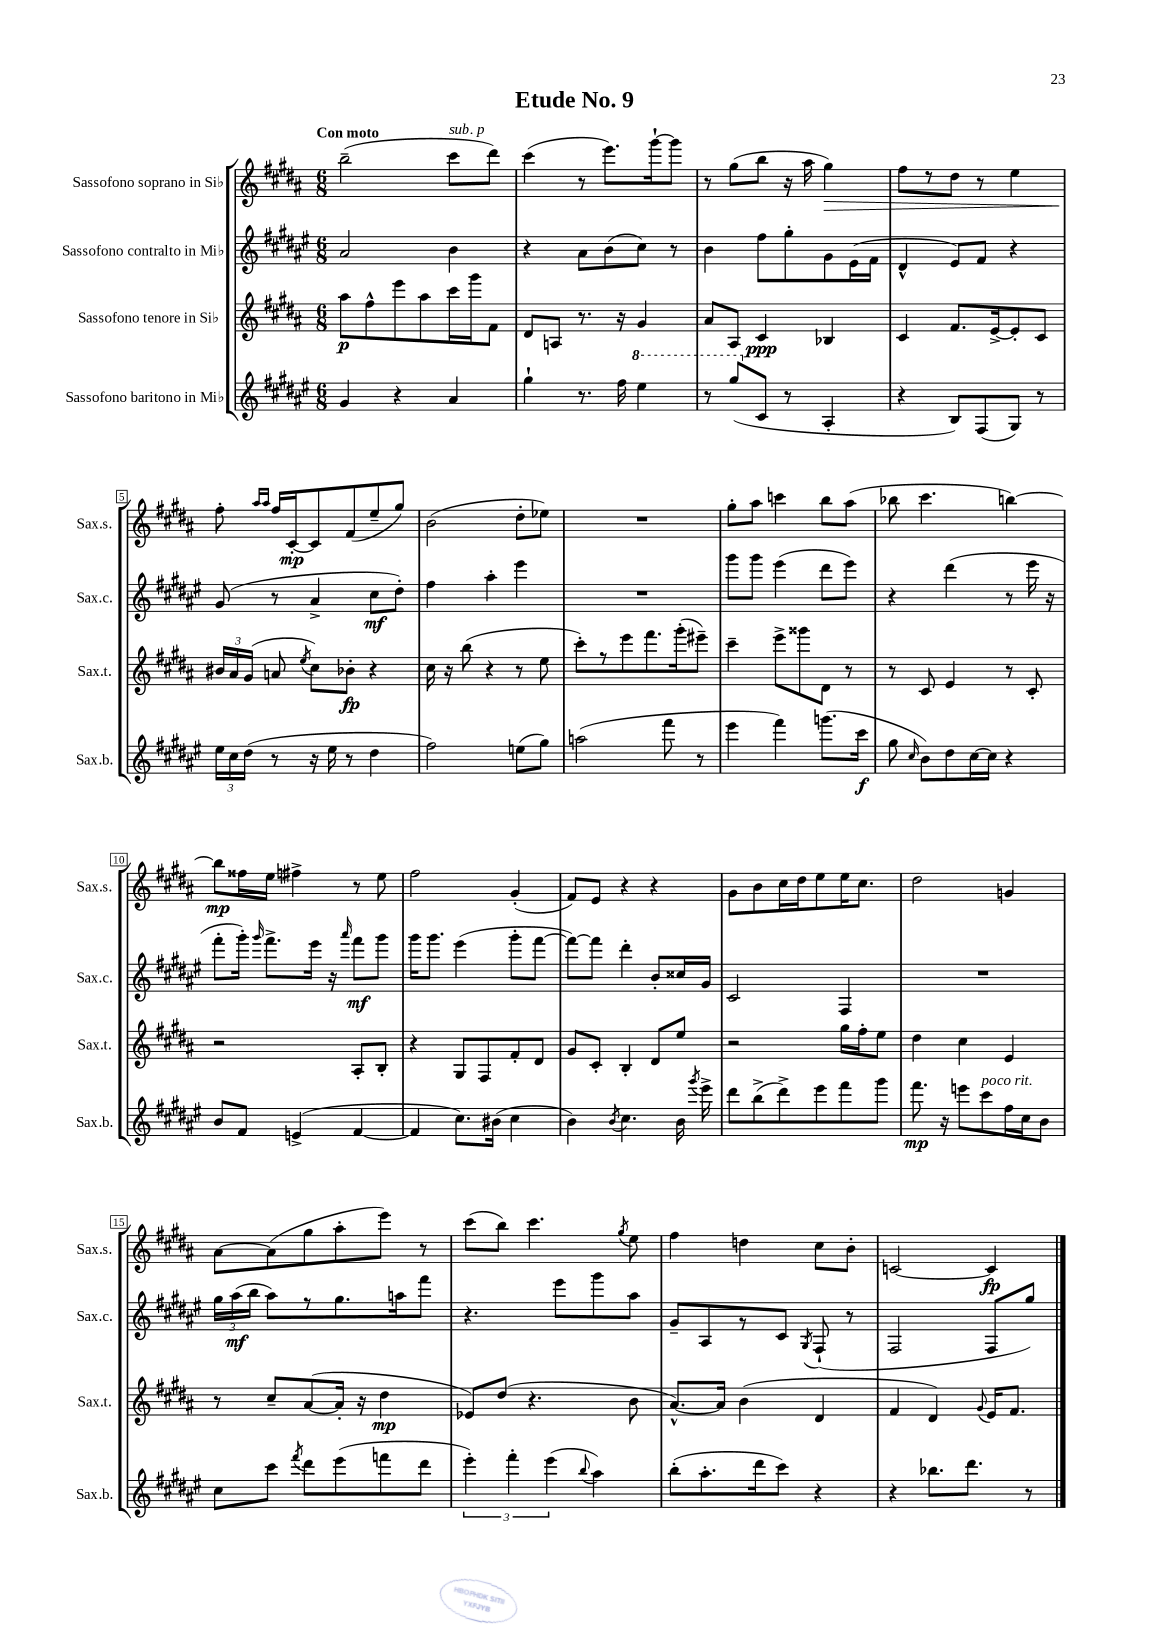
\header { title = "Etude No. 9" }
<<
\new StaffGroup <<
\new Staff = "s0" \with { instrumentName = "Sassofono soprano in Sib" shortInstrumentName = "Sax.s." } {
    \clef treble \key b \major \numericTimeSignature \time 6/8 \tempo "Con moto"
    \autoBeamOff b''2--( cis'''8[^\markup { \italic "sub. p" } dis'''8]) |
    cis'''4( r8 e'''8.[) gis'''16~-! gis'''8] |
    r8 gis''8[( b''8] r16 ais''16 gis''4\>) |
    fis''8[ r8 dis''8] r8 e''4 |
    fis''8-.\! \grace { ais''16[ ais''16] } fis''16[ cis'16~-.\mp cis'8 fis'8( e''8-- gis''8]) |
    b'2( dis''8[-. ees''8]) |
    R2. |
    gis''8[-. ais''8] c'''4 b''8[ ais''8]( |
    bes''8 cis'''4. b''4~) |
    b''8[\mp fisis''16 e''16] fis''4-> r8 e''8 |
    fis''2 gis'4-.( |
    fis'8[) e'8] r4 r4 |
    gis'8[ b'8 cis''16 dis''16 e''8 e''16 cis''8.] |
    dis''2 g'4 |
    ais'8[~ ais'8( gis''8 ais''8-. e'''8]) r8 |
    cis'''8[( b''8]) cis'''4. \acciaccatura { gis''8 } e''8 |
    fis''4 d''4 cis''8[ b'8]-. |
    c'2~ c'4\fp \bar "|." |
}
\new Staff = "s1" \with { instrumentName = "Sassofono contralto in Mib" shortInstrumentName = "Sax.c." } {
    \clef treble \key fis \major \numericTimeSignature \time 6/8
    \autoBeamOff ais'2 b'4 |
    r4 ais'8[ b'8( cis''8]) r8 |
    b'4 fis''8[ gis''8-. gis'8 eis'16( fis'16] |
    dis'4-^ eis'8[) fis'8] r4 |
    gis'8( r8 ais'4-> cis''8[\mf dis''8]-.) |
    fis''4 ais''4-. eis'''4 |
    R2. |
    gis'''8[ gis'''8] eis'''4( dis'''8[ eis'''8]) |
    r4 dis'''4( r8 eis'''16 r16 |
    fis'''8[-. gis'''16]-.) \grace { gis'''16 } fis'''8.[-> eis'''16] r16 \grace { ais'''16 } fis'''8[\mf gis'''8] |
    gis'''16[ gis'''8.] eis'''4( gis'''8[-. fis'''8]~ |
    fis'''8[~) fis'''8] dis'''4-. b'8[-. cisis''16 gis'16] |
    cis'2 fis4 |
    R2. |
    \tuplet 3/2 { gis''16[ ais''16\mf( b''16] } ais''8[) r8 gis''8. a''16 fis'''8] |
    r4. eis'''8[ gis'''8 ais''8] |
    gis'8[-- ais8 r8 cis'8] \acciaccatura { gis8 } fis8-!( r8 |
    fis2 fis8[ gis''8]) \bar "|." |
}
\new Staff = "s2" \with { instrumentName = "Sassofono tenore in Sib" shortInstrumentName = "Sax.t." } {
    \clef treble \key b \major \numericTimeSignature \time 6/8
    \autoBeamOff ais''8[\p fis''8-^ e'''8 ais''8 cis'''16 gis'''16 fis'8] |
    dis'8[ a8] r8. r16 gis'4 |
    ais'8[ ais8] cis'4\ppp bes4 |
    cis'4 fis'8.[ e'16~-> e'8-. cis'8] |
    \tuplet 3/2 { bis'16[ ais'16 gis'16]( } a'8 \acciaccatura { e''8 } cis''8[) bes'8]-.\fp r4 |
    cis''16 r16 b''8( r4 r8 e''8 |
    cis'''8[-.) r8 e'''8 fis'''8. gis'''16-.( eis'''8]--) |
    cis'''4-- e'''8[-> gisis'''8 dis'8] r8 |
    r8 cis'8 e'4 r8 cis'8-. |
    r2 ais8[-. b8]-. |
    r4 gis8[ fis8 fis'8-. dis'8] |
    gis'8[ cis'8]-. b4-. dis'8[ e''8] |
    r2 gis''16[ fis''16-. e''8] |
    dis''4 cis''4 e'4 |
    r8 cis''8[-- ais'8~( ais'16]-. r16 dis''4\mp |
    ees'8[) dis''8]( r4. b'8 |
    ais'8.[~-^) ais'16] b'4( dis'4 |
    fis'4 dis'4) \appoggiatura { gis'8 } e'16[ fis'8.] \bar "|." |
}
\new Staff = "s3" \with { instrumentName = "Sassofono baritono in Mib" shortInstrumentName = "Sax.b." } {
    \clef treble \key fis \major \numericTimeSignature \time 6/8
    \autoBeamOff gis'4 r4 ais'4 |
    gis''4-! r8. fis''16 \ottava #1 eis'''4 |
    r8 gis'''8[( \ottava #0 cis'8] r8 ais4-. |
    r4 b8[) fis8( gis8]) r8 |
    \tuplet 3/2 { eis''16[ cis''16 dis''16]( } r8 r16 eis''16 r8 dis''4 |
    fis''2) e''8[( gis''8]) |
    a''2( fis'''8 r8 |
    eis'''4 fis'''4) g'''8.[( cis'''16]\f |
    gis''8 \grace { cis''16 } b'8[) dis''8 cis''16~ cis''16] r4 |
    b'8[ fis'8] e'4->( fis'4~ |
    fis'4 cis''8.[) bis'16]( cis''4 |
    b'4) \acciaccatura { b'8 } cis''4. b'16 \acciaccatura { gis'''8 } eis'''16-> |
    dis'''8[ b''8->( dis'''8->) eis'''8 fis'''8 gis'''8] |
    fis'''8.\mp r16 e'''8[ cis'''8^\markup { \italic "poco rit." } fis''16 cis''16 b'8] |
    cis''8[ cis'''8] \acciaccatura { fis'''8 } dis'''8[ eis'''8( f'''8 dis'''8] |
    \tuplet 3/2 { eis'''4-.) fis'''4-. eis'''4( } \appoggiatura { b''8 } ais''4) |
    b''8[-.( ais''8.-. dis'''16 cis'''8]) r4 |
    r4 bes''8.[ dis'''8.] r8 \bar "|." |
}
>>
>>
\layout { \context { \Score \override BarNumber.stencil = #(make-stencil-boxer 0.1 0.3 ly:text-interface::print) } }
